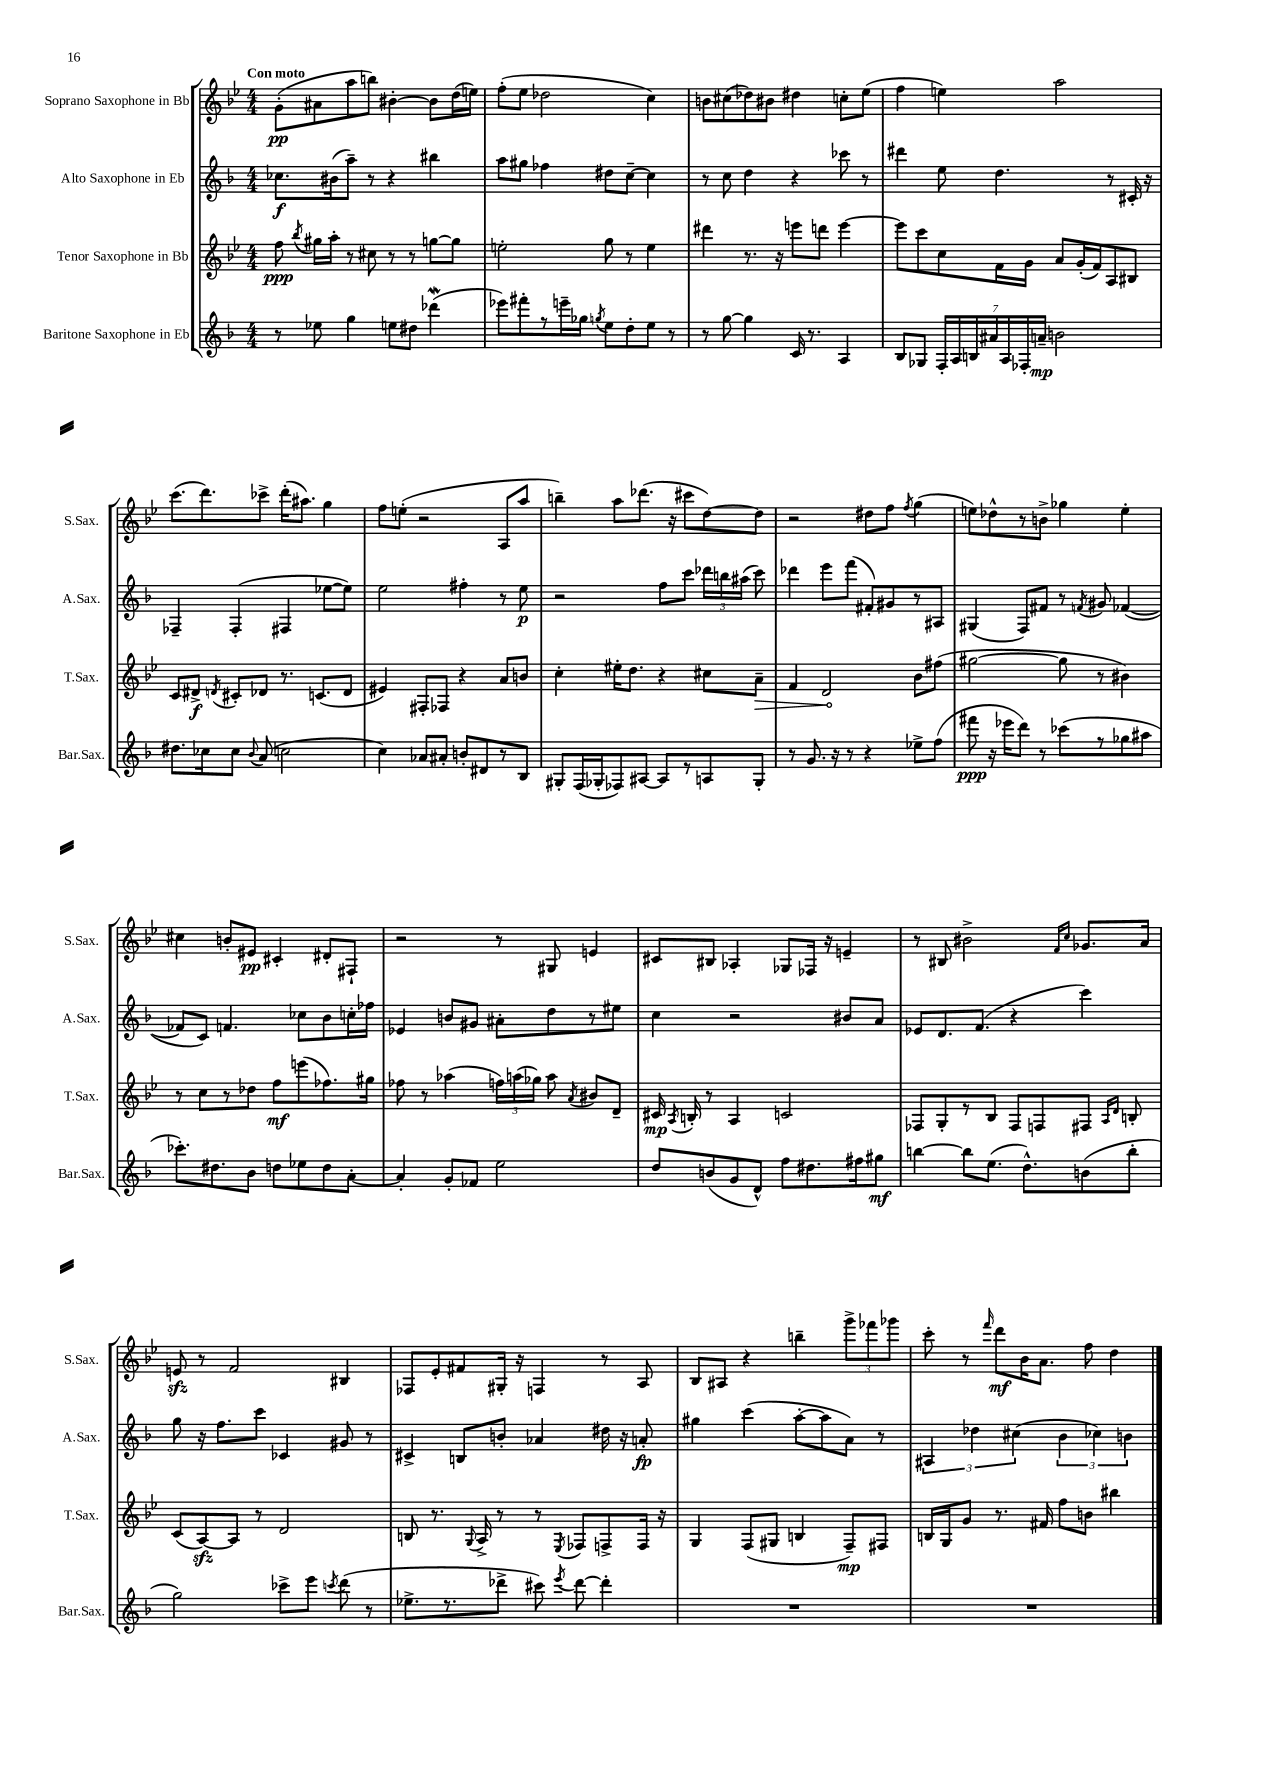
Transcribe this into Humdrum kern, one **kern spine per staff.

**kern	**dynam	**kern	**dynam	**kern	**dynam	**kern	**dynam
*part4	*part4	*part3	*part3	*part2	*part2	*part1	*part1
*staff4	*staff4	*staff3	*staff3	*staff2	*staff2	*staff1	*staff1
*I"Baritone Saxophone in Eb	*	*I"Tenor Saxophone in Bb	*	*I"Alto Saxophone in Eb	*	*I"Soprano Saxophone in Bb	*
*I'Bar.Sax.	*	*I'T.Sax.	*	*I'A.Sax.	*	*I'S.Sax.	*
*clefG2	*	*clefG2	*	*clefG2	*	*clefG2	*
*k[b-]	*	*k[b-e-]	*	*k[b-]	*	*k[b-e-]	*
*M4/4	*	*M4/4	*	*M4/4	*	*M4/4	*
=1	=1	=1	=1	=1	=1	=1	=1
!	!	!	!	!	!	!LO:TX:a:B:t=Con moto	!
8r	.	8ff\	ppp	8.cc-X\L	f	(8g'\L	pp
.	.	8qbb-/	.	.	.	.	.
8ee-X\	.	16gg#X\LL	.	.	.	8a#X\	.
.	.	16aa'\JJ	.	(16b#X\k	.	.	.
4gg\	.	8r	.	8aa~\J)	.	8aa\	.
.	.	8cc#X\	.	8r	.	8bbn\J)	.
8een\L	.	8r	.	4r	.	[4b#X'\	.
8dd#X\J	.	8r	.	.	.	.	.
(4ddd-Xw\	.	[8ggn\L	.	4bb#X\	.	8b#\L]	.
.	.	8gg\J]	.	.	.	(16dd\L	.
.	.	.	.	.	.	16een\JJ)	.
=2	=2	=2	=2	=2	=2	=2	=2
8eee-X\L)	.	2een'\	.	8aa\L	.	(8ff'\L	.
8fff#X'\	.	.	.	8gg#X\J	.	8ee-\J	.
8r	.	.	.	4ff-X\	.	2dd-X\	.
16eeen~\L	.	.	.	.	.	.	.
16gg-X\JJ	.	.	.	.	.	.	.
8qggn/	.	.	.	.	.	.	.
8ee\L	.	8gg\	.	8dd#X\L	.	.	.
8dd'\	.	8r	.	[8cc~\J	.	.	.
8ee\J	.	4ee\	.	4cc\]	.	4cc\)	.
8r	.	.	.	.	.	.	.
=3	=3	=3	=3	=3	=3	=3	=3
8r	.	4ddd#X\	.	8r	.	8bn\L	.
[8gg\	.	.	.	8cc\	.	(8cc#X\	.
4gg\]	.	8.r	.	4dd\	.	8dd-X\)	.
.	.	.	.	.	.	8b#X\J	.
.	.	16r	.	.	.	.	.
16c/	.	8eeen\L	.	4r	.	4dd#X\	.
8.r	.	.	.	.	.	.	.
.	.	8dddn\J	.	.	.	.	.
4A/	.	[4eee\	.	8ccc-X\	.	8ccn'\L	.
.	.	.	.	8r	.	(8ee-\J	.
=4	=4	=4	=4	=4	=4	=4	=4
8B-/L	.	8eee\L]	.	4ddd#X\	.	4ff\	.
8G-X/J	.	8ccc\	.	.	.	.	.
28F'/LL	.	8cc\	.	8ee\	.	4een\)	.
28A/	.	.	.	.	.	.	.
28Bn/	.	.	.	.	.	.	.
28a#X/	.	.	.	.	.	.	.
.	.	16f\L	.	4.dd\	.	.	.
28A/	.	.	.	.	.	.	.
28F-X'/	.	.	.	.	.	.	.
.	.	16g\JJ	.	.	.	.	.
28an~/JJ	mp	.	.	.	.	.	.
2bn\	.	8a/L	.	.	.	2aa\	.
.	.	(16g'/L	.	.	.	.	.
.	.	16f/J)	.	.	.	.	.
.	.	8A/	.	8r	.	.	.
.	.	8B#X/J	.	16c#X'/	.	.	.
.	.	.	.	16r	.	.	.
!!LO:LB:g=z
=5	=5	=5	=5	=5	=5	=5	=5
8.dd#X\L	.	8c/L	.	4F-X~/	.	(8.ccc\L	.
.	.	8d#X^/J	f	.	.	.	.
16cc-X\k	.	.	.	.	.	8.ddd\)	.
.	.	8qdn/	.	.	.	.	.
8cc-\J	.	8c#X'/L	.	(4F-'/	.	.	.
8qqb-/	.	.	.	.	.	.	.
(8a/	.	8d-X/J	.	.	.	8ccc-X^\J	.
2ccn\	.	8.r	.	4F#X/	.	(16ddd'\KL	.
.	.	.	.	.	.	8.aa#X\J)	.
.	.	(8.cn/L	.	.	.	.	.
.	.	.	.	[8ee-X\L	.	4gg\	.
.	.	8d-/J	.	8ee-\J])	.	.	.
=6	=6	=6	=6	=6	=6	=6	=6
4cc\)	.	4e#X/)	.	2ee\	.	8ff\L	.
.	.	.	.	.	.	(8een'\J	.
8a-X/L	.	8F#X'/L	.	.	.	2r	.
8a#X'/J	.	8F-X/J	.	.	.	.	.
8bn'/L	.	4r	.	4ff#X'\	.	.	.
8d#X/	.	.	.	.	.	.	.
8r	.	8a/L	.	8r	.	8A/L	.
8B-/J	.	8bn/J	.	8ee\	p	8aa/J	.
=7	=7	=7	=7	=7	=7	=7	=7
8G#X'/L	.	4cc'\	.	2r	.	4bbn~\)	.
(16F/L	.	.	.	.	.	.	.
16G-X'/J	.	.	.	.	.	.	.
8F-X/)	.	16ee#X'\KL	.	.	.	8aa\L	.
.	.	8.dd\J	.	.	.	.	.
[8A#X/J	.	.	.	.	.	(8.ddd-X\J	.
8A#/L]	.	4r	.	8ff\L	.	.	.
.	.	.	.	.	.	16r	.
8r	.	.	.	8ccc\J	.	8ccc#X\L	.
8An/	.	8cc#X\L	.	24ddd-X\LL	.	[8dd\)	.
.	.	.	.	24bbn\	.	.	.
.	.	.	.	(24aa#X\JJ	.	.	.
!	!	!	!LO:HP:b	!	!	!	!
8G-'/J	.	8a~\J	>	8ccc\)	.	8dd\J]	.
=8	=8	=8	=8	=8	=8	=8	=8
8r	.	4f/	.	4ddd-X\	.	2r	.
8.g/	.	.	.	.	.	.	.
.	.	2d/	.	8eee\L	.	.	.
16r	.	.	.	.	.	.	.
8r	.	.	.	(8fff\J	.	.	.
4r	.	.	.	8f#X'/L)	.	8dd#X\L	.
.	.	.	.	8g#X/	.	8ff\J	.
.	.	.	.	.	.	8qff/	.
8ee-X^\L	.	8b-\L	]	8r	.	(4gg\	.
(8ff\J	.	(8ff#X\J	.	8A#X/J	.	.	.
=9	=9	=9	=9	=9	=9	=9	=9
8fff#X\	ppp	[2gg#X\	.	(4G#X/	.	8een\L)	.
16r	.	.	.	.	.	8dd-X^^\	.
16eee-X\KL	.	.	.	.	.	.	.
8ddd\J)	.	.	.	8F/L)	.	8r	.
8r	.	.	.	8f#X/J	.	8bn^\J	.
(8ccc-X\L	.	8gg#\]	.	8r	.	4gg-X\	.
.	.	.	.	8qfn/	.	.	.
8r	.	8r	.	8g#X/	.	.	.
8gg-X\	.	4b#X\)	.	([4f-X/	.	4ee'\	.
8aa#X\J	.	.	.	.	.	.	.
!!LO:LB:g=z
=10	=10	=10	=10	=10	=10	=10	=10
8.ccc-X'\L)	.	8r	.	8f-X/L]	.	4cc#X\	.
.	.	8cc\L	.	8c/J)	.	.	.
8.dd#X\	.	.	.	.	.	.	.
.	.	8r	.	4.fn/	.	8bn'/L	.
8b-\J	.	8dd-X\J	.	.	.	8e#X/J	pp
8ddn\L	.	8ff\L	mf	.	.	4c#X'/	.
8ee-X\	.	(8eeen\	.	8cc-X\L	.	.	.
8dd\	.	8.ff-X\)	.	8b-\	.	8d#X'/L	.
[8a'\J	.	.	.	16ccn'\L	.	8F#X`/J	.
.	.	16gg#X\Jk	.	16ff-X\JJ	.	.	.
=11	=11	=11	=11	=11	=11	=11	=11
4a'/]	.	8ff-X\	.	4e-X/	.	2r	.
.	.	8r	.	.	.	.	.
8g'/L	.	(4aa-X\	.	8bn/L	.	.	.
8f-X/J	.	.	.	8g#X/J	.	.	.
2ee\	.	24ffn\LL)	.	8a#X'\L	.	8r	.
.	.	(24aan\	.	.	.	.	.
.	.	24gg-X\JJ)	.	.	.	.	.
.	.	8aa\	.	8dd\	.	8G#X/	.
.	.	8qa/	.	.	.	.	.
.	.	8b#X/L	.	8r	.	4en/	.
.	.	8d~/J	.	8ee#X\J	.	.	.
=12	=12	=12	=12	=12	=12	=12	=12
8dd/L	.	16c#X/	mp	4cc\	.	8c#X/L	.
.	.	8qA/	.	.	.	.	.
.	.	16Bn'/	.	.	.	.	.
(8bn/	.	8r	.	.	.	8B#X/J	.
8g/	.	4A/	.	2r	.	4A-X'/	.
8d^^/J)	.	.	.	.	.	.	.
8ff\L	.	2cn/	.	.	.	8G-X/L	.
8.dd#X\	.	.	.	.	.	16F-X/Jk	.
.	.	.	.	.	.	16r	.
.	.	.	.	8b#X/L	.	4en~/	.
16ff#X\k	.	.	.	.	.	.	.
8gg#X\J	mf	.	.	8a/J	.	.	.
=13	=13	=13	=13	=13	=13	=13	=13
[4bbn\	.	8F-X/L	.	8e-X/L	.	8r	.
.	.	8G'/	.	8.d/	.	8B#X/	.
8bb\L]	.	8r	.	.	.	2b#X^\	.
.	.	.	.	(8.f/J	.	.	.
(8.ee\J	.	8B-/J	.	.	.	.	.
.	.	8F-/L	.	4r	.	.	.
8.dd^^\L)	.	.	.	.	.	.	.
.	.	8Fn/	.	.	.	.	.
.	.	.	.	.	.	16qqf/LL	.
.	.	.	.	.	.	16qqcc/JJ	.
(8bn\	.	8F#X/J	.	4ccc\)	.	8.g-X/L	.
.	.	16qqA/LL	.	.	.	.	.
.	.	16qqd/JJ	.	.	.	.	.
8bb'\J	.	8Bn'/	.	.	.	.	.
.	.	.	.	.	.	16a/Jk	.
!!LO:LB:g=z
=14	=14	=14	=14	=14	=14	=14	=14
2gg\)	.	(8c/L	.	8gg\	.	8enzz/	.
.	.	[8Azz/)	.	16r	.	8r	.
.	.	.	.	8.ff\L	.	.	.
.	.	8A/J]	.	.	.	2f/	.
.	.	8r	.	8ccc\J	.	.	.
8ccc-X^\L	.	2d/	.	4c-X/	.	.	.
8eee\J	.	.	.	.	.	.	.
8qcccn/	.	.	.	.	.	.	.
(8ddd\	.	.	.	8g#X/	.	4B#X/	.
8r	.	.	.	8r	.	.	.
=15	=15	=15	=15	=15	=15	=15	=15
8.ee-X^\L	.	8Bn/	.	4c#X^/	.	8F-X/L	.
.	.	8.r	.	.	.	8e-'/	.
8.r	.	.	.	.	.	.	.
.	.	.	.	8Bn/L	.	8f#X/	.
.	.	8qqG/	.	.	.	.	.
.	.	16A^/	.	.	.	.	.
8ddd-X^\J	.	8r	.	8bn'/J	.	16G#X'/Jk	.
.	.	.	.	.	.	16r	.
8ccc#X\)	.	8r	.	4a-X/	.	4Fn/	.
8qeee/	.	8qE-/	.	.	.	.	.
[8ddd-\	.	8F-X/L	.	.	.	.	.
4ddd-'\]	.	8Fn^/	.	16dd#X\	.	8r	.
.	.	.	.	16r	.	.	.
.	.	16F/Jk	.	8an'/	fp	8A/	.
.	.	16r	.	.	.	.	.
=16	=16	=16	=16	=16	=16	=16	=16
1r	.	4G/	.	4gg#X\	.	8B-/L	.
.	.	.	.	.	.	8A#X/J	.
.	.	(8F/L	.	(4ccc\	.	4r	.
.	.	8G#X/J	.	.	.	.	.
.	.	4Bn/	.	[8aa'\L	.	4bbn~\	.
.	.	.	.	8aa\]	.	.	.
.	.	8F~/L)	mp	8a\J)	.	12ggg^\L	.
.	.	.	.	.	.	12fff-X\	.
.	.	8F#X/J	.	8r	.	.	.
.	.	.	.	.	.	12ggg-X\J	.
=17	=17	=17	=17	=17	=17	=17	=17
1r	.	16Bn/LL	.	6A#X/	.	8ccc'\	.
.	.	16G/J	.	.	.	.	.
.	.	8g/J	.	.	.	8r	.
.	.	.	.	6dd-X\	.	.	.
.	.	.	.	.	.	16qqfff/	.
.	.	8.r	.	.	.	8ddd\L	mf
.	.	.	.	(6cc#X\	.	.	.
.	.	.	.	.	.	16b-\K	.
.	.	16f#X/	.	.	.	8.a\J	.
.	.	8ff\L	.	6b-\	.	.	.
.	.	8bn\J	.	.	.	8ff\	.
.	.	.	.	6cc-X\)	.	.	.
.	.	4bb#X\	.	.	.	4dd\	.
.	.	.	.	6bn\	.	.	.
==	==	==	==	==	==	==	==
*-	*-	*-	*-	*-	*-	*-	*-
